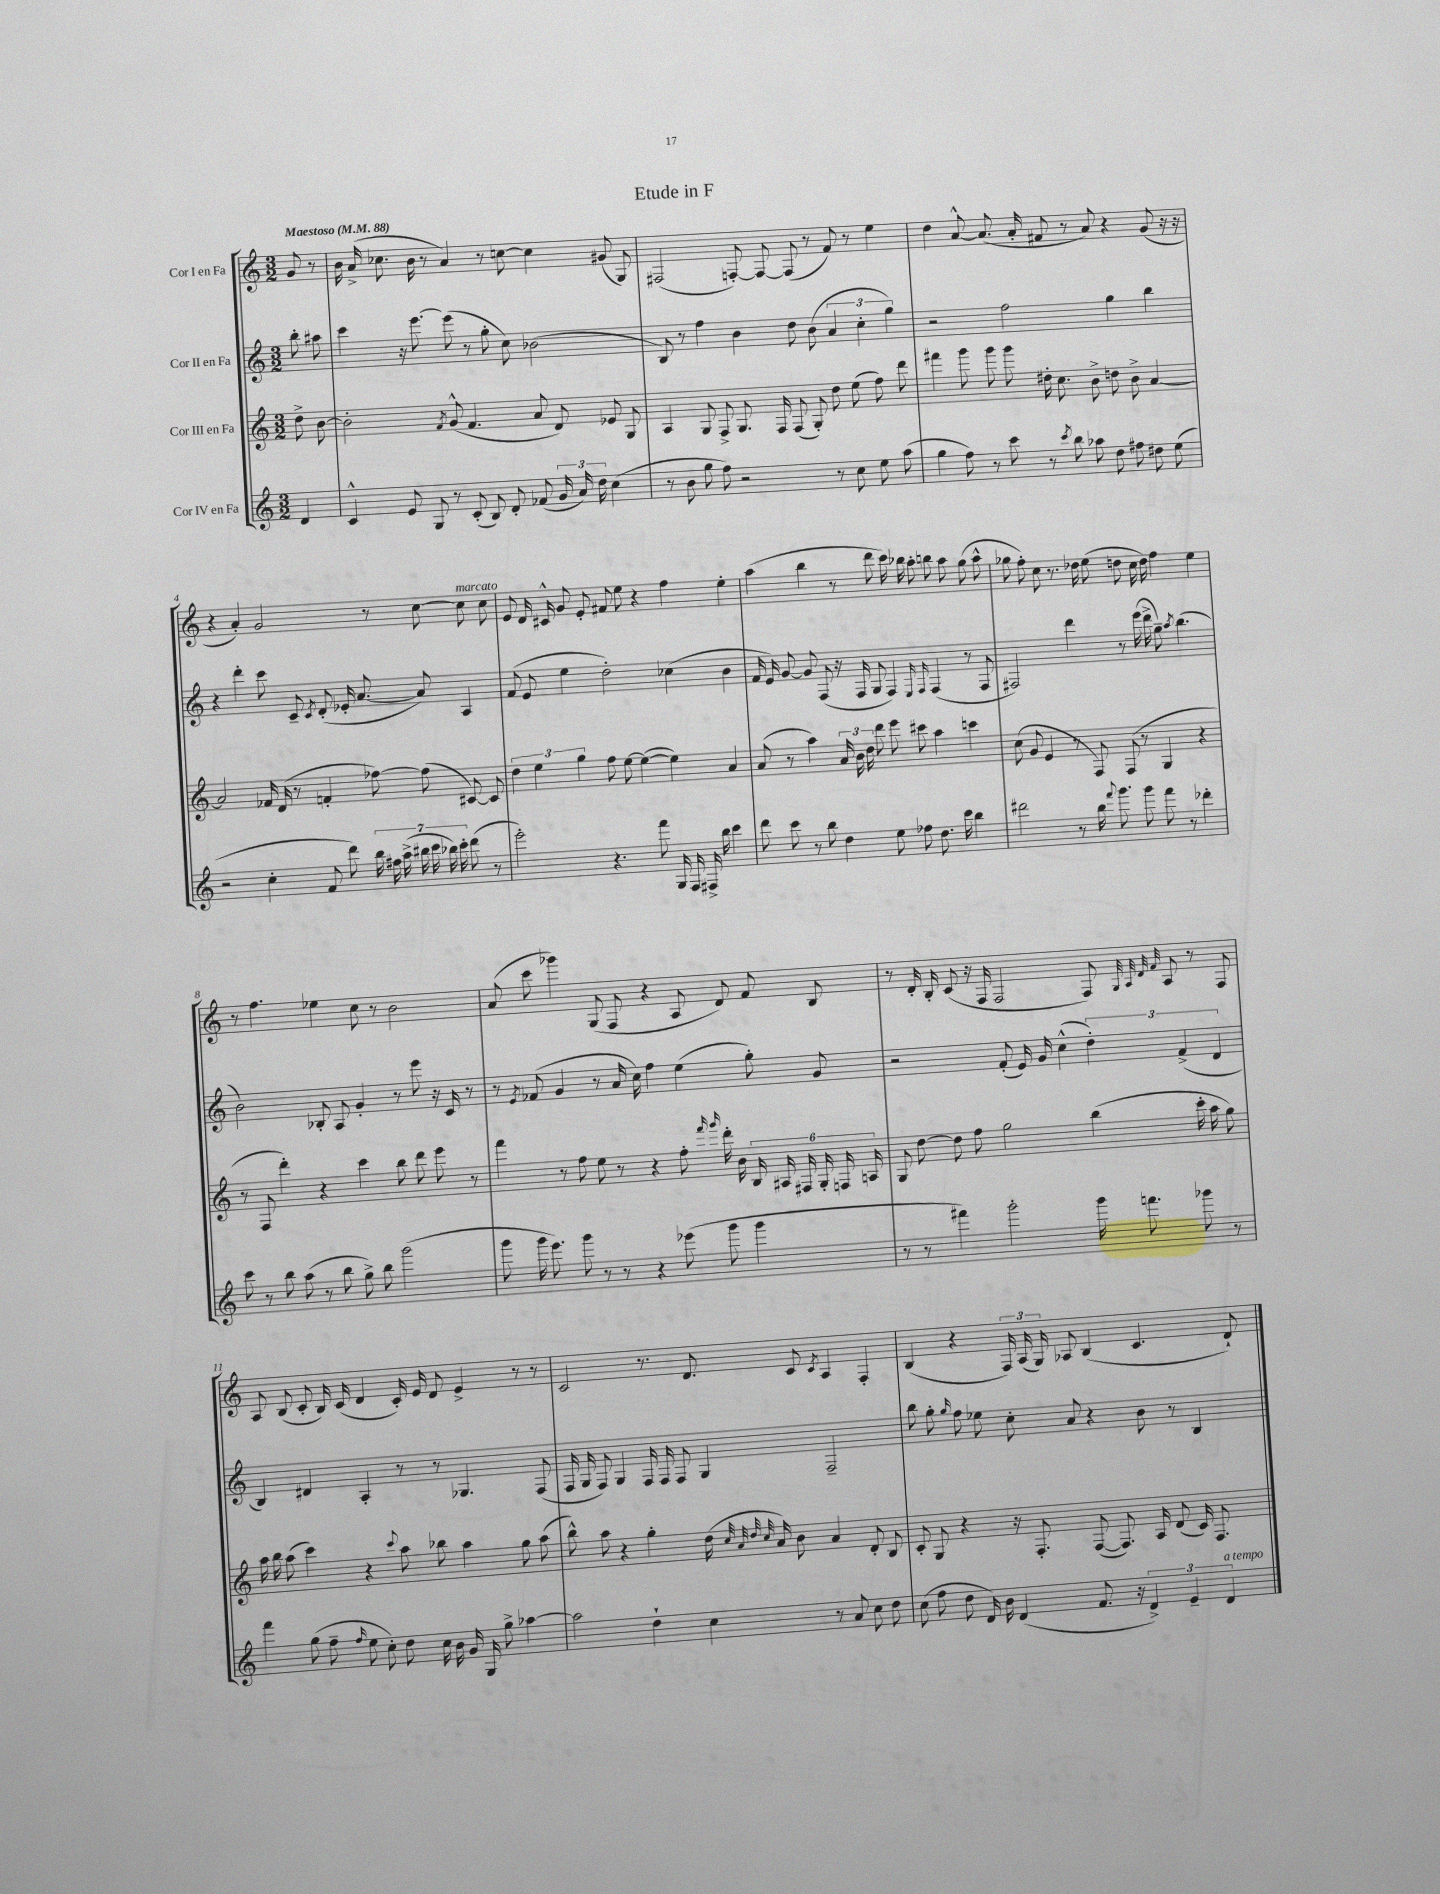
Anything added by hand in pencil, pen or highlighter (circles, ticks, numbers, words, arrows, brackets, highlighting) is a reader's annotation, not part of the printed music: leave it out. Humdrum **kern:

**kern	**kern	**kern	**kern
*part4	*part3	*part2	*part1
*staff4	*staff3	*staff2	*staff1
*I"Cor IV en Fa	*I"Cor III en Fa	*I"Cor II en Fa	*I"Cor I en Fa
*clefG2	*clefG2	*clefG2	*clefG2
*k[]	*k[]	*k[]	*k[]
*M3/2	*M3/2	*M3/2	*M3/2
*MM88	*MM88	*MM88	*MM88
=	=	=	=
!	!	!	!LO:TX:a:B:t=Maestoso
4d/	8dd^\	8bb'\	8g/
.	[8b\	8aa#X\	8r
=1	=1	=1	=1
4c^^/	2b'\]	4ccc\	16b\
.	.	.	(16a^/
.	.	.	8.cc-X\
8e/	.	16r	.
.	.	[8.eee\	16b\
8G/	.	.	8r
.	8qf/	.	.
8r	(8g^^/	(8eee\]	4a/)
(8c'/	4.f/	8r	.
8B/)	.	8gg'\	8r
8d'/	.	8cc\)	[8ccn\
(8f-X/	8a/	(2b-X\	4cc\]
24g/	8d/)	.	.
24a/)	.	.	.
24dd\	.	.	.
(4cc\	8e-X/	.	(8g#X/
.	8G/	.	8G/)
=2	=2	=2	=2
8r	4A/	8B/)	(2F#X/
8b\	.	8r	.
8gg\	8G/	4ff\	.
8ff\)	8F^/	.	.
2r	8.G/	4b\	[8Fn'/)
.	.	.	8F/_
.	16F/	.	.
.	(8F/	8dd\	(8F/]
.	8G'/)	(8b\	8r
8r	8dd\	6a/	8f/)
8cc\	(8ee\	.	8r
.	.	6cc'\	.
8ee\	8ff\)	.	4ee\
.	.	6gg\)	.
(8aa\	8ddd\	.	.
=3	=3	=3	=3
4gg\	4fff#X\	2r	4dd\
8ff\)	8ggg\	.	[8a^^/
8r	8ggg\	.	(8.a/]
8ccc\	8ggg\	2ff\	.
.	.	.	16a'/
8r	16dd#X'\	.	8f#X/
.	8.cc\	.	.
8qccc/	.	.	.
8bb\	.	.	8r
8aa-X\	8b^\	.	8a/)
8dd\	8ddn\	4gg\	4r
8ff#X\	8b^\	.	.
8dd#X\	[4a/	4bb\	(8g/
(8ee\	.	.	16r
.	.	.	16r
!!LO:LB:g=z
=4	=4	=4	=4
2r	2a/]	4r	4r
.	.	4ddd'\	4a'/)
4cc'\	16f-X/	8ccc\	2g/
.	(16d/	.	.
.	8r	8c~/	.
.	.	8qc/	.
8f/	4fn'/	(8d'/	.
8ddd\)	.	16e-X'/	.
.	.	[8.a/	.
28bb\	[8ff-X\)	.	8r
28ff#X\	.	.	.
(28aa^\	.	.	.
28bb#X\	.	.	.
.	(8ff-\]	8a/])	[8cc\
28ccc\	.	.	.
28bb-X\)	.	.	.
28ccc'\	.	.	.
!	!	!	!LO:TX:a:i:t=marcato
(8ddd\	[8c#X/)	4A/	8cc\]
8r	8c#/]	.	8cc\
=5	=5	=5	=5
2eee'\)	6dd\	(8f/	8e/
.	.	8e/	16d/
.	6ee\	.	.
.	.	.	16c#X^^/
.	.	4ee\	8g/
.	6gg\	.	.
.	.	.	8e'/
4.r	8ff\	2dd'\)	8f#X/
.	[8ee\	.	8ee\
.	(4ee\_	.	4r
8fff\	.	.	.
16G/	4ee\])	(4cc-X\	4ff\
16F/	.	.	.
16F#X^/	.	.	.
16bb\	.	.	.
4ccc\	4a/	4b\	4ee'\
=6	=6	=6	=6
8ddd\	(8a/	16f/	(4aa\
.	.	16e/)	.
8ccc\	8r	[8g/	.
8r	4aa\)	8g/]	4bb\
8bb\	.	(8F/	.
4dd\	24a/	16r	8r
.	24b\	.	.
.	.	16F/	.
.	24dd\	.	.
.	8ddd\	8G/	8ddd\
8ee\	8eee\	4F/)	16ccc\)
.	.	.	16bb-X\
8ff-X\	8ccc#X\	.	8aa'\
.	.	16qqE/	.
.	.	16qqF/	.
8.dd\	4aa\	(4F/	8bbn\
.	.	.	8aa\
16ccc\	.	.	.
4bb\	4cccn\	8r	(8gg\
.	.	8F/	8aa^^\
=7	=7	=7	=7
2ddd#X\	(8cc\	2F#X/)	8gg-X\
.	8g/	.	8ff'\)
.	4e/	.	8cc\
.	.	.	8.r
8r	8r	4ddd\	.
.	.	.	16dd-X\
16bb\	8F/)	.	(8ee\
8qqfff/	.	.	.
8.ggg\	.	.	.
.	(8F/	8r	8ddn\
8ggg\	8r	(16eee\	16cc\
.	.	16ddd^\	16dd\)
8fff\	4G/	8gg~\)	4ff\
.	.	8qaa/	.
8r	.	(4.bb\	.
4ddd-X'\	4r	.	4ee\
!!LO:LB:g=z
=8	=8	=8	=8
8ccc\	8r	2b\)	8r
8r	8F/	.	4.ff\
8bb\	4ddd'\)	.	.
(8aa\	.	.	.
8r	4r	8B-X'/	4ee-X\
8bb\	.	8A/	.
8gg^\)	4ccc\	4g'/	8cc\
8bb\	.	.	8r
(2ggg\	8bb\	8r	2b\
.	8ddd\	8eee\	.
.	8eee\	16r	.
.	.	16c/	.
.	8r	8r	.
=9	=9	=9	=9
8ggg\	4fff\	8r	(8a/
.	.	8qe/	.
16ggg\	.	(8f-X/	8ccc\
8.eee\)	.	.	.
.	8r	4g/	4ggg-X\)
8ggg\	8ff\	.	.
8r	8ee\	8r	(8G/
8r	8r	16a/	8F/
.	.	16cc\)	.
4r	4r	4ff\	4r
(8eee-X\	8ff'\	(4ee\	8A/
.	16qqfff/	.	.
.	16qqggg/	.	.
8ggg\	16ddd'\	.	8d/)
.	16b\	.	.
4ggg\	24B/	8gg'\)	8f/
.	24A#X/	.	.
.	24F#X/	.	.
.	24G'/	8g/	8B/
.	24Fn/	.	.
.	24An/	.	.
=10	=10	=10	=10
8r	8G/	2r	8r
8r	[8dd\	.	16d'/
.	.	.	16B'/
4fff#X\)	8dd\]	.	(8c/
.	8ff\	.	16r
.	.	.	16F/
2ggg'\	2gg\	(8f'/	2F/
.	.	16e/)	.
.	.	16g/	.
.	.	(4cc^^\	.
16ggg\	(4bb\	6dd'\)	8F/)
8.fffn\	.	.	.
.	.	.	32qqG/
.	.	.	32qqA/
.	.	.	32qqd/
.	.	.	32qqf/
.	.	.	8A/
.	.	(6f^/	.
8ggg-X\	16ccc'\	.	8r
.	16aa\	.	.
.	.	6d/	.
8r	8gg\)	.	8F/
!!LO:LB:g=z
=11	=11	=11	=11
4fff\	16aa\	4B/)	8A/
.	16bb\	.	.
.	(8aa\	.	(8B/
(8gg\	4ccc\)	4d#X/	8c'/
8ff~\	.	.	16B/)
.	.	.	(16c/
16qqff/	.	.	.
8ee\	4r	4A'/	4d/
8cc'\)	.	.	.
.	8qqccc/	.	.
8dd\	8aa\	8r	16c'/)
.	.	.	16e/
16cc\	8bb-X\	8r	8d/
16b\	.	.	.
16g/	4aa\	4.G-X/	4e^/
16G/	.	.	.
8gg^\	.	.	.
[4aa-X\	8gg\	.	8r
.	(8aa\	(8F/	8r
=12	=12	=12	=12
2aa-\]	8bb^^\)	16F/	2c/
.	.	16G/	.
.	8aa\	8F/)	.
.	4r	4G/	.
4dd`\	4gg'\	16F/	8.r
.	.	16F/	.
.	.	8F/	.
.	.	.	8.d/
4cc\	(16dd\	4G/	.
.	32qqcc/	.	.
.	32qqa/	.	.
.	32qqdd/	.	.
.	32qqcc/	.	.
.	16a/)	.	.
.	8b\	.	8c/
.	.	.	8qc/
8r	4a/	2F~/	4A/
8a/	.	.	.
8cc\	8d'/	.	4F'/
8dd\	8B/	.	.
=13	=13	=13	=13
(8cc\	8c'/	8bb\	(4B/
8ff\	8G/	8gg'\	.
.	.	16qqgg/	.
8dd\	4r	8ff\	4r
16d/)	.	8ee-X\	.
16b\	.	.	.
(4d/	16r	8cc'\	24F/)
.	.	.	(24A/
.	8.F'/	.	.
.	.	.	24G/)
.	.	8a/	8A-X/
8.f/	([8F/	4r	(4B/
.	8.F/])	.	.
16r	.	.	.
6d^/)	.	8b\	4.c/
.	16A/	.	.
.	(8d/	8r	.
6e~/	.	.	.
.	16c/)	4B/	.
.	8.F/	.	.
!LO:TX:a:i:t=a tempo	!	!	!
6d/	.	.	.
.	.	.	8d`/)
==	==	==	==
*-	*-	*-	*-
